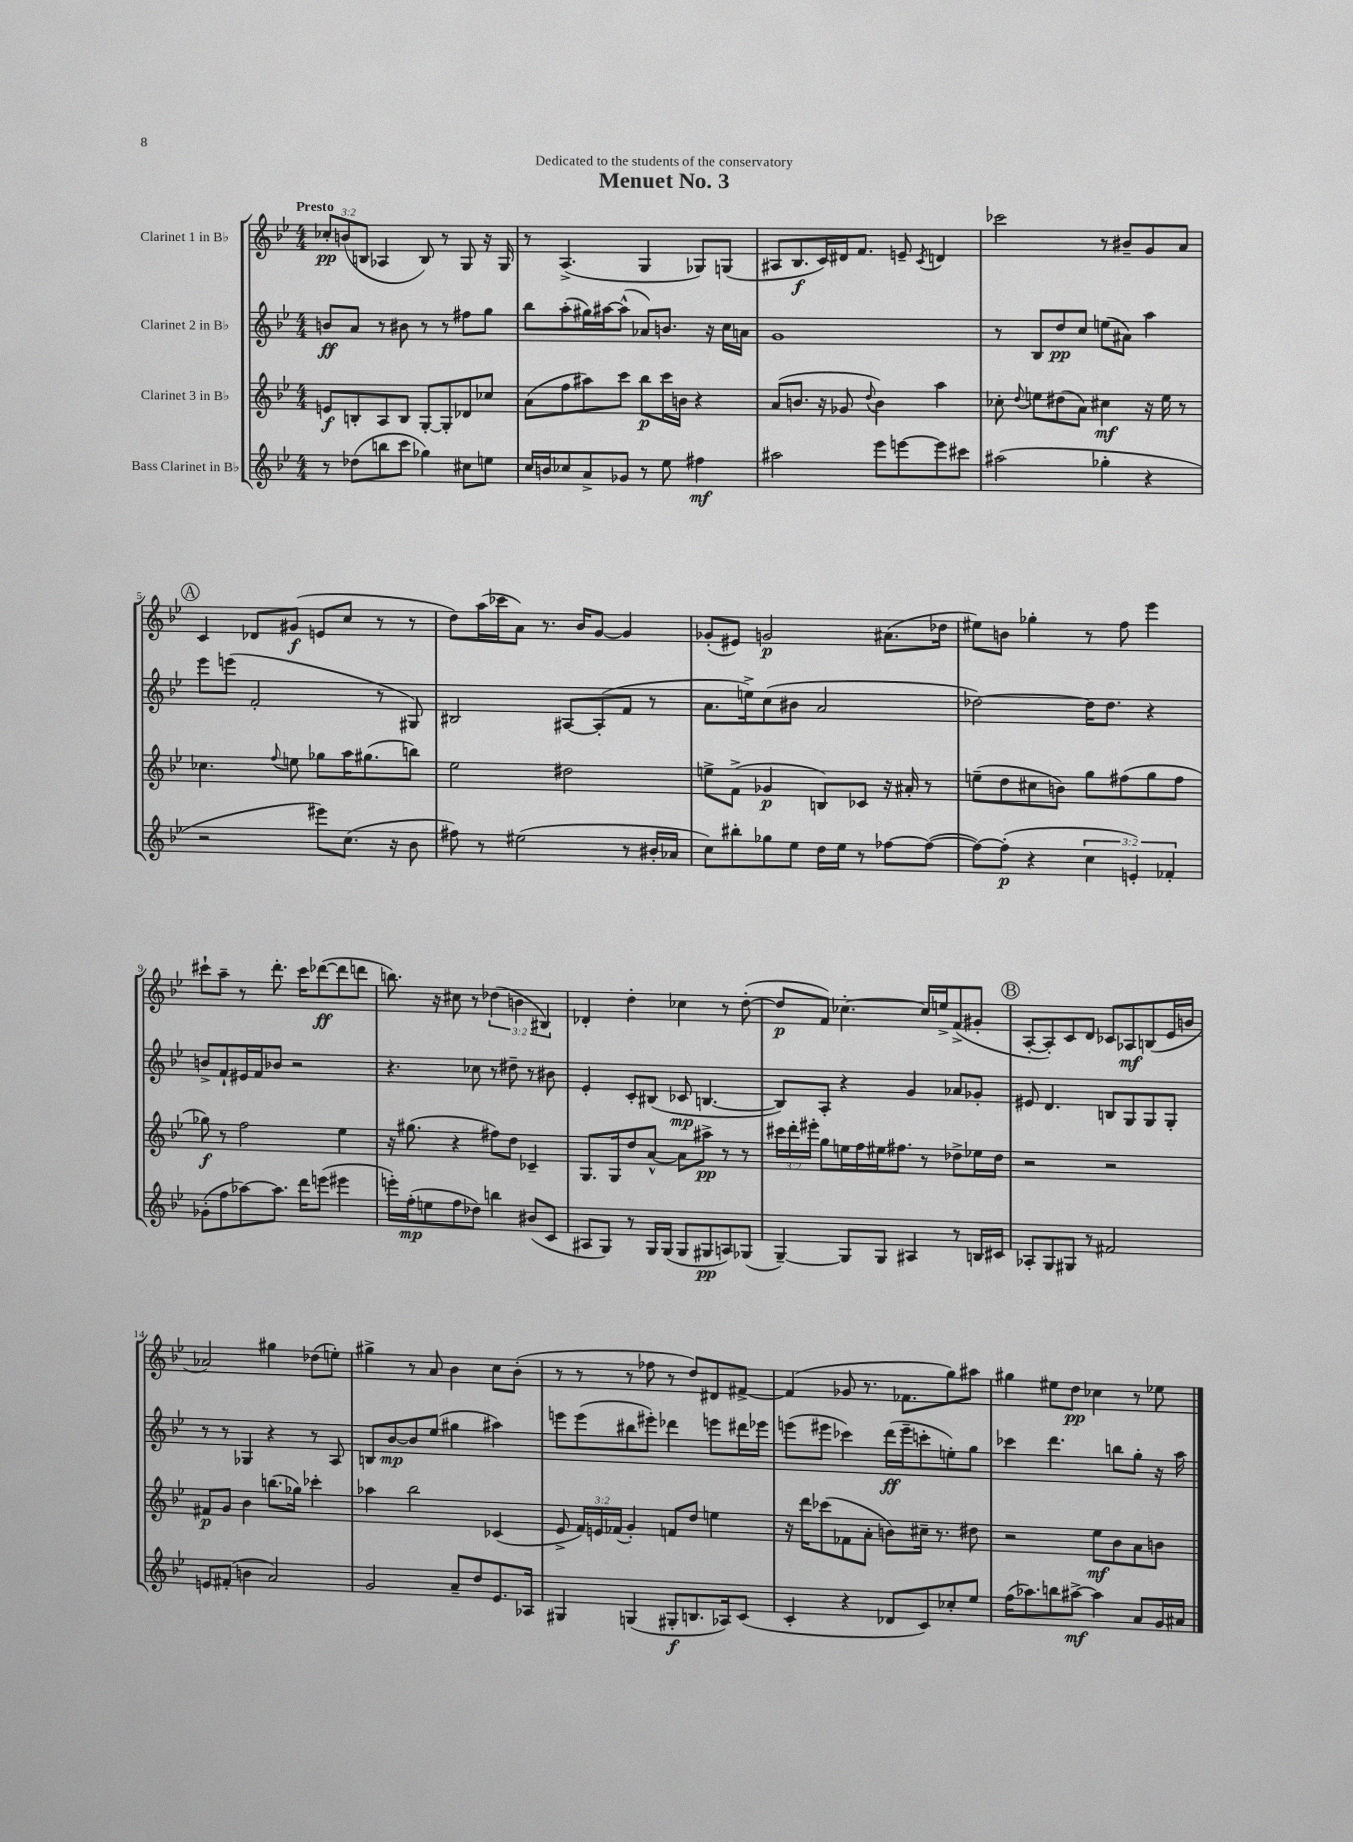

**kern	**dynam	**kern	**dynam	**kern	**dynam	**kern	**dynam
*part4	*part4	*part3	*part3	*part2	*part2	*part1	*part1
*staff4	*staff4	*staff3	*staff3	*staff2	*staff2	*staff1	*staff1
*I"Bass Clarinet in B♭	*	*I"Clarinet 3 in B♭	*	*I"Clarinet 2 in B♭	*	*I"Clarinet 1 in B♭	*
*clefG2	*	*clefG2	*	*clefG2	*	*clefG2	*
*k[b-e-]	*	*k[b-e-]	*	*k[b-e-]	*	*k[b-e-]	*
*M4/4	*	*M4/4	*	*M4/4	*	*M4/4	*
=1	=1	=1	=1	=1	=1	=1	=1
!	!	!	!	!	!	!LO:TX:a:B:t=Presto	!
8r	.	8en/L	f	8bn/L	ff	12cc-X'/L	pp
.	.	.	.	.	.	(12bn/	.
(8dd-X\L	.	8Bn'/	.	8a/J	.	.	.
.	.	.	.	.	.	12Bn/J	.
8bbn\	.	8A/	.	8r	.	4A-X/	.
8ccc\J	.	8B/J	.	8b#X\	.	.	.
4gg-X\)	.	[8G'/L	.	8r	.	8B/)	.
.	.	8G'/]	.	8r	.	8r	.
8cc#X\L	.	8d-X/	.	8ff#X\L	.	8G/	.
8een\J	.	8cc-X/J	.	8gg\J	.	16r	.
.	.	.	.	.	.	16G/	.
=2	=2	=2	=2	=2	=2	=2	=2
16cc/LL	.	(8a\L	.	8bb-\L	.	8r	.
16bn/J	.	.	.	.	.	.	.
8cc-X/	.	8ff\	.	(8aa'\	.	(4.A^/	.
8a^/	.	8aa#X\)	.	16gg#X\L)	.	.	.
.	.	.	.	[16aa#X\J	.	.	.
8g-X/J	.	8ccc\J	.	(8aa#^^\J]	.	.	.
8r	.	8bb-\L	p	8a-X/L)	.	4G/	.
8ee-\	.	16ccc\L	.	8.bn/J	.	.	.
.	.	16bn\JJ	.	.	.	.	.
4ff#X\	mf	4r	.	.	.	8G-X/L)	.
.	.	.	.	16r	.	.	.
.	.	.	.	16cc\LL	.	(8Gn/J	.
.	.	.	.	16an\JJ	.	.	.
=3	=3	=3	=3	=3	=3	=3	=3
2aa#X\	.	(8a/L	.	1g	.	8A#X/L	.
.	.	8.bn/J	.	.	.	8.B-/	f
.	.	16r	.	.	.	16c/L)	.
.	.	8g-X/	.	.	.	16d#X/J	.
.	.	.	.	.	.	8.f/J	.
.	.	8qqdd/	.	.	.	.	.
8eee-\L	.	4b\)	.	.	.	.	.
[8eeen\	.	.	.	.	.	8en~/	.
.	.	.	.	.	.	8qc/	.
8eee\]	.	4aa\	.	.	.	4dn/	.
8ccc#X\J	.	.	.	.	.	.	.
=4	=4	=4	=4	=4	=4	=4	=4
(2aa#X\	.	8cc-X'\	.	8r	.	2ccc-X\	.
.	.	8qqdd/	.	.	.	.	.
.	.	8een\L	.	8B-/L	.	.	.
.	.	(8dd#X\	.	8dd/	pp	.	.
.	.	8a\J)	.	8cc/J	.	.	.
4gg-X'\	.	4cc#X\	mf	(8een\L	.	8r	.
.	.	.	.	8a#X\J)	.	8b#X~/L	.
4r	.	16r	.	4aa\	.	8g/	.
.	.	16ee\	.	.	.	.	.
.	.	8r	.	.	.	8a/J	.
!!LO:LB:g=z
!!LO:REH:place=s1:t=A
=5	=5	=5	=5	=5	=5	=5	=5
2r	.	4.cc-X\	.	8eee-\L	.	4c/	.
.	.	.	.	(8eeen\J	.	.	.
.	.	.	.	2f'/	.	8d-X/L	.
.	.	8qqff/	.	.	.	.	.
.	.	8een\	.	.	.	(8g#X/J	f
8eee#X\L)	.	8gg-X\L	.	.	.	8en/L	.
(8.cc\J	.	16aa\K	.	.	.	8cc/J	.
.	.	(8.gg#X\	.	.	.	.	.
.	.	.	.	8r	.	8r	.
16r	.	.	.	.	.	.	.
8b-\	.	8bbn\J)	.	8G#X/)	.	8r	.
=6	=6	=6	=6	=6	=6	=6	=6
8ff#X\)	.	2ee-\	.	2B#X/	.	8dd\L)	.
8r	.	.	.	.	.	(16aa\L	.
.	.	.	.	.	.	16ccc-X\J	.
(2ee#X\	.	.	.	.	.	8a\J)	.
.	.	.	.	.	.	8.r	.
.	.	2dd#X\	.	[8A#X/L	.	.	.
.	.	.	.	.	.	16b-/KL	.
.	.	.	.	(8A#'/]	.	[8g/J	.
8r	.	.	.	8f/J	.	4g/]	.
16b#X'/LL	.	.	.	8r	.	.	.
16a-X/JJ	.	.	.	.	.	.	.
=7	=7	=7	=7	=7	=7	=7	=7
8cc\L)	.	8een^\L	.	8.a\L	.	(8g-X'/L	.
8bb#X'\	.	(8f^\J	.	.	.	8e#X/J)	.
.	.	.	.	16een^\k)	.	.	.
8gg-X\	.	4g-X/	p	(8cc\	.	2gn/	p
8ee-\J	.	.	.	8b#X\J	.	.	.
16dd\LL	.	8Bn/L)	.	2a/	.	.	.
16ee-\JJ	.	.	.	.	.	.	.
8r	.	8c-X/J	.	.	.	.	.
[8ff-X\L	.	16r	.	.	.	(8.a#X\L	.
.	.	16a#X'/	.	.	.	.	.
(8ff-\J_	.	8r	.	.	.	.	.
.	.	.	.	.	.	16dd-X\Jk	.
=8	=8	=8	=8	=8	=8	=8	=8
8ff-\L_)	.	(8een~\L	.	[2dd-X\)	.	8ee#X\L)	.
(8ff-'\J]	p	8dd\	.	.	.	8bn\J	.
4r	.	8cc#X\	.	.	.	4gg-X'\	.
.	.	8bn\J)	.	.	.	.	.
6cc\	.	8gg\L	.	16dd-\KL]	.	8r	.
.	.	.	.	8.dd-\J	.	.	.
.	.	(8ff#X\	.	.	.	8ff\	.
6en'/)	.	.	.	.	.	.	.
.	.	8gg\	.	4r	.	4eee-\	.
6f-X'/	.	.	.	.	.	.	.
.	.	8ff#\J	.	.	.	.	.
!!LO:LB:g=z
=9	=9	=9	=9	=9	=9	=9	=9
(8g-X'\L	.	8gg-X\)	f	8bn^/L	.	8ccc#X`\L	.
8ff\	.	8r	.	8f`/	.	8aa~\J	.
[8aa-X\)	.	2ff\	.	16e#X/L	.	8r	.
.	.	.	.	16f/J	.	.	.
8.aa-\J]	.	.	.	8b-X/J	.	8.ddd'\	.
.	.	.	.	2r	.	.	.
16ddd\KL	.	.	.	.	.	16ccc#\KL	.
(8eeen\J	.	.	.	.	.	([8ddd-X\	ff
4eee#X\	.	4ee-\	.	.	.	8ddd-\]	.
.	.	.	.	.	.	8dddn\J	.
=10	=10	=10	=10	=10	=10	=10	=10
16eeen'\LL)	.	16r	.	4.r	.	8.bbn\)	.
(16ff'\J	mp	(8.gg#X\	.	.	.	.	.
8een\	.	.	.	.	.	.	.
.	.	.	.	.	.	16r	.
8ff\	.	4r	.	.	.	8cc#X\	.
8dd-X\J)	.	.	.	8cc-X\	.	8r	.
4bbn\	.	8ff#X\L)	.	8r	.	(6dd-X\	.
.	.	8dd\J	.	8dd#X~\	.	.	.
.	.	.	.	.	.	6bn\	.
(8b#X/L	.	4c-X~/	.	8r	.	.	.
.	.	.	.	.	.	6B#X/)	.
8c/J	.	.	.	8b#X\	.	.	.
=11	=11	=11	=11	=11	=11	=11	=11
8A#X/L	.	8.G/L	.	4e-'/	.	4d-X'/	.
8G/J)	.	.	.	.	.	.	.
.	.	16G/k	.	.	.	.	.
8r	.	8dd/	.	8c'/L	.	4dd'\	.
16G/LL	.	[8a^^/J	.	(8B#X/J	.	.	.
(16G/JJ	.	.	.	.	.	.	.
8G/L	.	8a\L]	.	8c-X/	mp	4cc-X\	.
8G#X/	pp	8aa#X^\J	pp	[4.Bn/	.	.	.
8An/)	.	8r	.	.	.	8r	.
(8G-X/J	.	8r	.	.	.	([8dd'\	.
=12	=12	=12	=12	=12	=12	=12	=12
[4G~/)	.	24ccc#X\LL	.	8B/L])	.	8dd/L]	p
.	.	24ddd'\	.	.	.	.	.
.	.	24eee#X'\JJ	.	.	.	.	.
.	.	8gg\L	.	8A'/J	.	8f/J)	.
8G/L]	.	16een\L	.	4r	.	[4.cc-X'\	.
.	.	16ff\	.	.	.	.	.
8G/J	.	16ee#X\J	.	.	.	.	.
.	.	8.ff#X\J	.	.	.	.	.
4A#X/	.	.	.	4g/	.	.	.
.	.	8r	.	.	.	16cc-/LL]	.
.	.	.	.	.	.	16een^/J	.
8r	.	8dd-X^\L	.	8a-X/L	.	(8f^/	.
16Bn/LL	.	16ee-X\L	.	8g-X'/J	.	8g#X'/J	.
16c#X/JJ	.	16dd-\JJ	.	.	.	.	.
!!LO:REH:place=s1:t=B
=13	=13	=13	=13	=13	=13	=13	=13
8A-X'/L	.	2r	.	8e#X/	.	[8A'/L	.
8G/	.	.	.	4.d/	.	8A'/])	.
8G#X/J	.	.	.	.	.	8c/	.
8r	.	.	.	.	.	8d/J	.
2f#X/	.	2r	.	8Bn/L	.	8c-X/L	.
.	.	.	.	8G/	.	8A-X/	mf
.	.	.	.	8G/	.	(8Bn/	.
.	.	.	.	8G'/J	.	16e-/L	.
.	.	.	.	.	.	16bn/JJ	.
!!LO:LB:g=z
=14	=14	=14	=14	=14	=14	=14	=14
8en/L	.	8f#X/L	p	8r	.	2a-X/)	.
(8f#X'/J	.	8g/J	.	8r	.	.	.
4bn\	.	4b-\	.	4G-X/	.	.	.
2a/)	.	(8.bbn\L	.	4r	.	4gg#X\	.
.	.	16gg-X\Jk)	.	.	.	.	.
.	.	4ccc-X'\	.	8r	.	(8dd-X\L	.
.	.	.	.	8A/	.	8een'\J)	.
=15	=15	=15	=15	=15	=15	=15	=15
2g/	.	4aa-X\	.	8Bn/L	.	4gg#X^\	.
.	.	.	.	[8b-/	mp	.	.
.	.	2bb-\	.	8b-/]	.	8r	.
.	.	.	.	(8ee-/J	.	8a/	.
8a~/L	.	.	.	4gg#X\	.	4b-\	.
8dd/	.	.	.	.	.	.	.
8.e-/	.	(4c-X/	.	4aa#X\)	.	8cc\L	.
.	.	.	.	.	.	(8b-'\J	.
16A-X/Jk	.	.	.	.	.	.	.
=16	=16	=16	=16	=16	=16	=16	=16
4G#X/	.	8e-^/	.	8eeen\L	.	8r	.
.	.	24f/LL)	.	(8eee\	.	8r	.
.	.	24en/	.	.	.	.	.
.	.	(24f-X/JJ	.	.	.	.	.
(4Gn/	.	4g'/)	.	8bb#X\	.	8r	.
.	.	.	.	8eee#X'\J)	.	8ff-X\	.
8G#X'/L	f	8fn/L	.	4ddd-X\	.	8r	.
8.Bn/	.	8dd/J	.	.	.	8dd/L)	.
.	.	4een\	.	8eeen\L	.	8d#X/	.
16A-X/k)	.	.	.	.	.	.	.
(8c/J	.	.	.	16ddd#X\L	.	[8f#X^/J	.
.	.	.	.	16eee-X\JJ	.	.	.
=17	=17	=17	=17	=17	=17	=17	=17
4c'/	.	16r	.	(8eeen\L	.	(4f#/]	.
.	.	16ddd\KL	.	.	.	.	.
.	.	(8ccc-X\	.	8eee#X\J	.	.	.
4r	.	8f-X\	.	4ccc-X\)	.	8g-X/	.
.	.	8a'\J	.	.	.	8.r	.
8d-X/L	.	8bn\L)	.	(16ddd\LL	ff	.	.
.	.	.	.	16eee#~\J	.	8.f-X\L	.
8c/)	.	16cc#X~\Jk	.	8cccn'\	.	.	.
.	.	8.r	.	.	.	.	.
8cc-X'/	.	.	.	8een'\)	.	8gg\)	.
8ee-/J	.	8dd#X\	.	8gg\J	.	8aa#X\J	.
=18	=18	=18	=18	=18	=18	=18	=18
(16ff\KL	.	2r	.	4ccc-X\	.	4gg#X\	.
8.aa-X\)	.	.	.	.	.	.	.
8bbn\	.	.	.	4.ddd\	.	8ee#X\L	.
[8aa#X^\J	mf	.	.	.	.	8dd\J	pp
4aa#\]	.	8ee-\L	mf	.	.	4cc-X\	.
.	.	8b-\	.	8bbn\L	.	.	.
8a/L	.	8a\	.	8gg'\J	.	8r	.
16g/L	.	8bn\J	.	16r	.	8ee-X\	.
16a#X/JJ	.	.	.	16aa\	.	.	.
==	==	==	==	==	==	==	==
*-	*-	*-	*-	*-	*-	*-	*-
